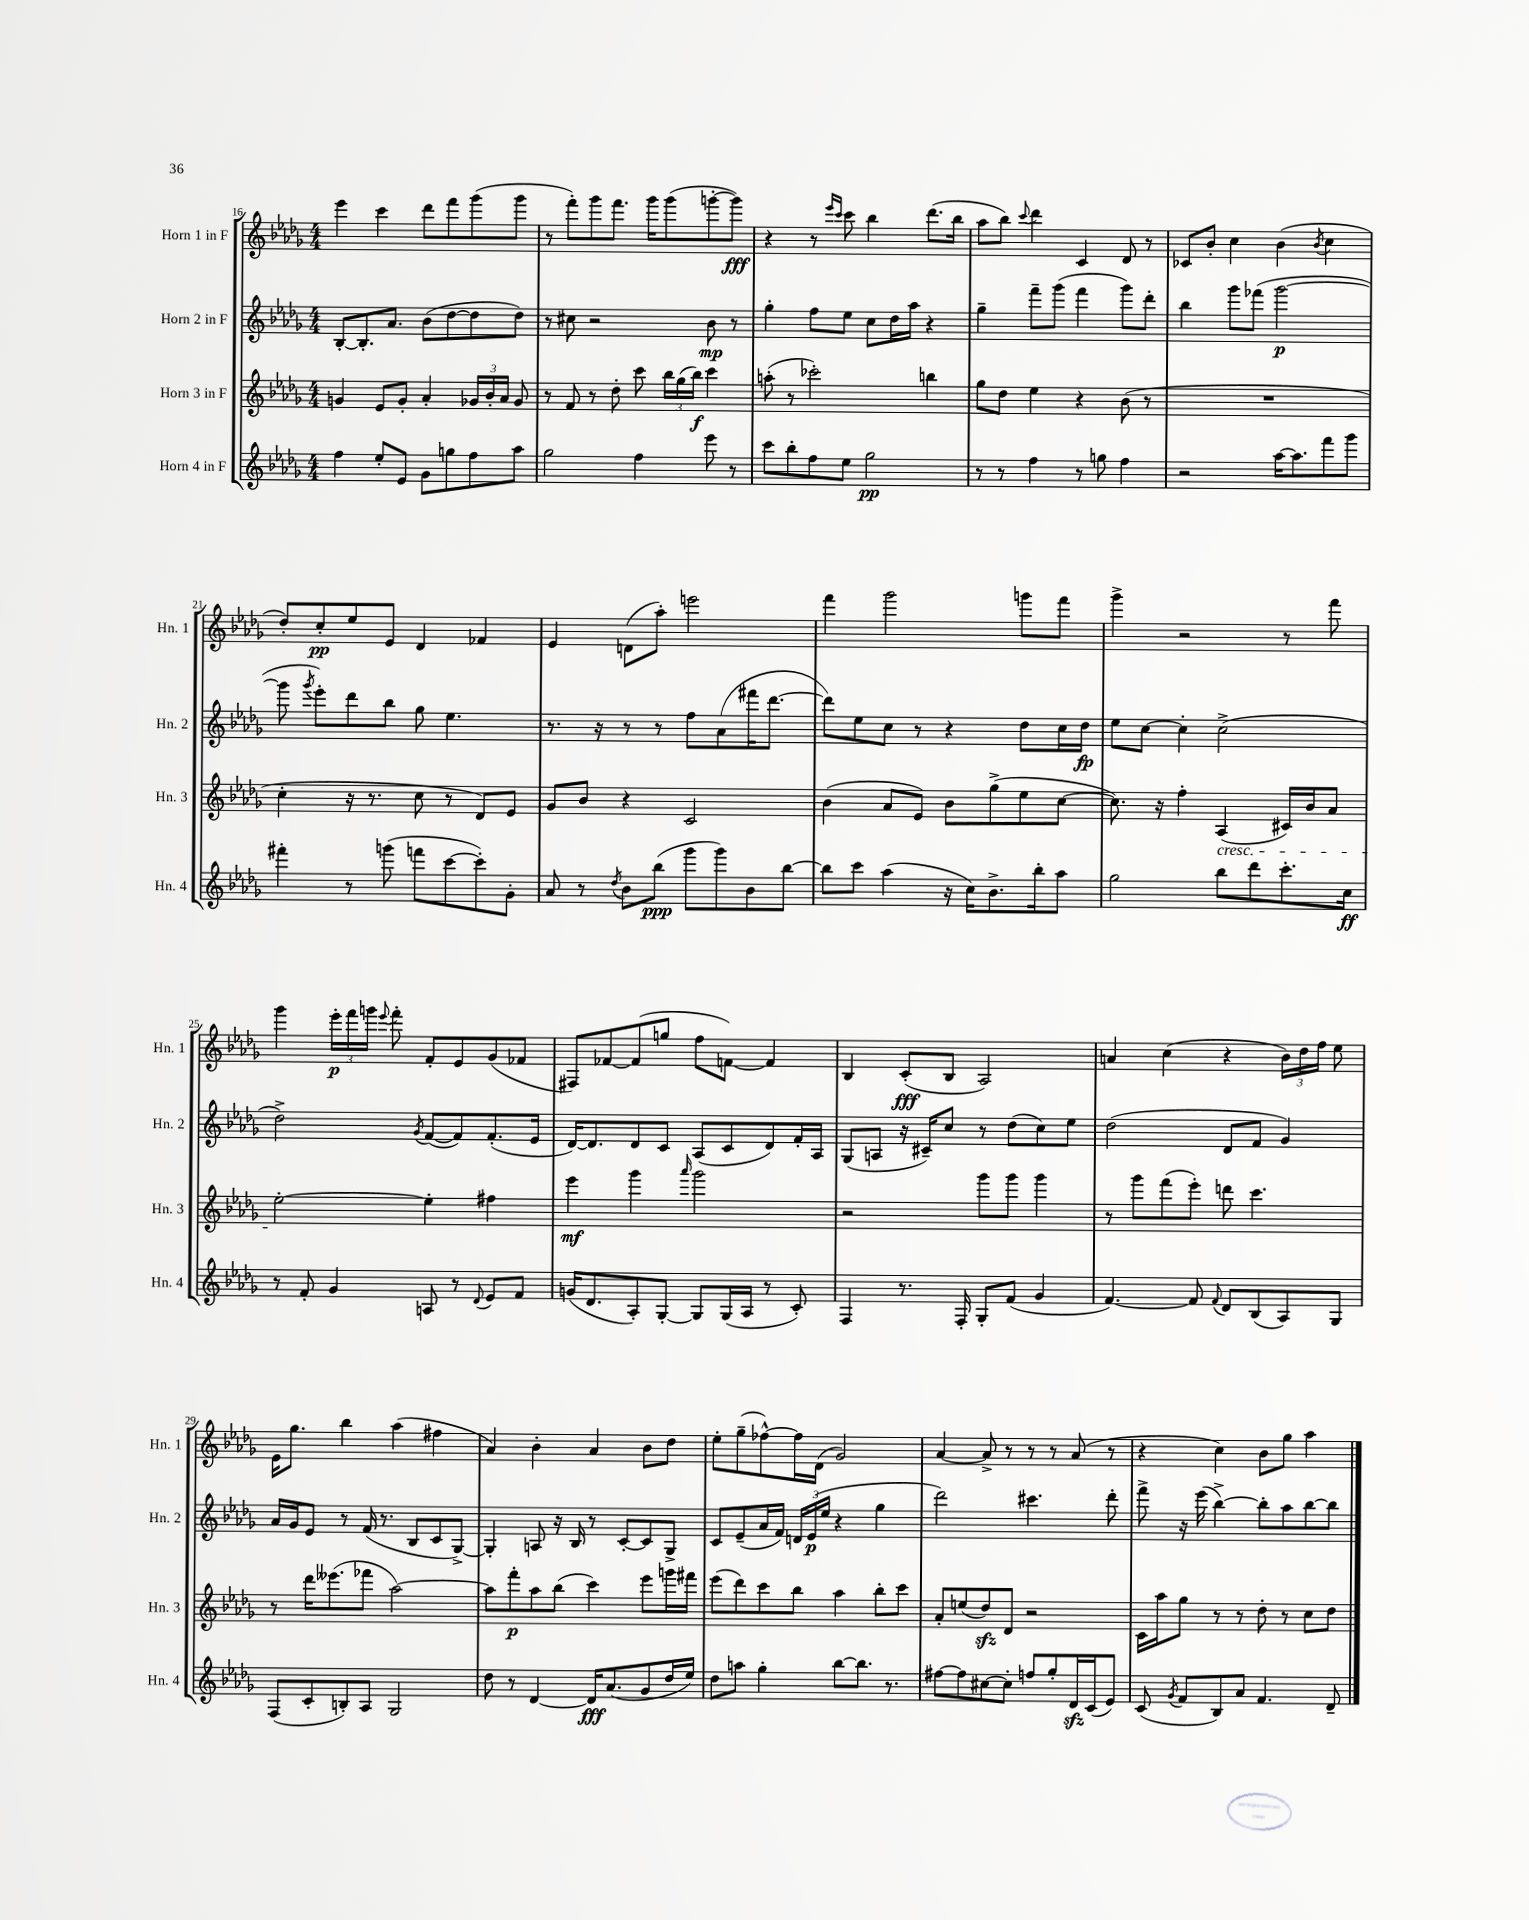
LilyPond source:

<<
\new StaffGroup <<
\new Staff = "s0" \with { instrumentName = "Horn 1 in F" shortInstrumentName = "Hn. 1" } {
    \clef treble \key des \major \numericTimeSignature \time 4/4
    \autoBeamOff ees'''4 c'''4 des'''8[ f'''8 ges'''8( ges'''8] |
    r8 f'''8[-.) ges'''8 f'''8.] ges'''16[ ges'''8( g'''8~-. g'''8]\fff) |
    r4 r8 \grace { ees'''16[ c'''16] } c'''8 bes''4 des'''8.[( bes''16] |
    aes''8[ bes''8]) \appoggiatura { c'''8 } des'''4 c'4 des'8 r8 |
    ces'8[ bes'8]-. c''4 bes'4( \acciaccatura { bes'8 } c''4 |
    des''8[-.) c''8-.\pp ees''8 ees'8] des'4 fes'4 |
    ees'4 d'8[( aes''8]-.) e'''2 |
    f'''4 ges'''2 g'''8[ f'''8] |
    ges'''4-> r2 r8 f'''8 |
    ges'''4 \tuplet 3/2 { ees'''16[-.\p f'''16 g'''16] } \appoggiatura { ees'''8 } f'''8-. f'8[-. ees'8 ges'8( fes'8] |
    fis8[) fes'8~ fes'8( g''8] f''8[ f'8]~) f'4 |
    bes4 c'8[-.\fff( bes8] aes2) |
    a'4 c''4( r4 \tuplet 3/2 { bes'16[) des''16 f''16] } ees''8 |
    ees'16[ ges''8.] bes''4 aes''4( fis''4 |
    aes'4) bes'4-. aes'4 bes'8[ des''8] |
    ees''8[-. ges''8--( fes''8~-^) fes''16 des'16]( ges'2) |
    aes'4~ aes'8-> r8 r8 r8 aes'8( r8 |
    r4 c''4) bes'8[ ges''8] aes''4 \bar "|." |
}
\new Staff = "s1" \with { instrumentName = "Horn 2 in F" shortInstrumentName = "Hn. 2" } {
    \clef treble \key des \major \numericTimeSignature \time 4/4
    \autoBeamOff bes8[~-. bes8.-. aes'8.] bes'8[( des''8~ des''8 des''8]) |
    r8 cis''8 r2 bes'8\mp r8 |
    ges''4-. f''8[ ees''8] c''8[ des''16 aes''16] r4 |
    ges''4-- f'''8[-- ges'''8]( f'''4 ges'''8[) des'''8]-. |
    bes''4 ges'''8[ fes'''8]( ges'''2~\p |
    ges'''8 \acciaccatura { ges'''8 } ees'''8[-.) des'''8 bes''8] ges''8 ees''4. |
    r8. r16 r8 r8 f''8[ aes'8( fis'''16 des'''8.]~ |
    des'''8[) ees''8 c''8] r8 r4 des''8[ c''16 des''16]\fp |
    ees''8[ c''8]~ c''4-. c''2->( |
    des''2->) \acciaccatura { ges'8 } f'8[~( f'8) f'8.-.( ees'16] |
    des'16[~) des'8. des'8 c'8] aes8[( c'8 des'8) f'16-. aes16] |
    ges8[( a8] r16 cis'16[--) c''8] r8 des''8[( c''8) ees''8] |
    des''2( des'8[ f'8] ges'4) |
    aes'16[ ges'16 ees'8] r8 f'16( r8. bes8[ c'8 ges8]~->) |
    ges4-. a8 r16 bes16 r8 c'8[~-. c'8 ges8]-> |
    c'8[ ees'8--( aes'16 f'16]) \tuplet 3/2 { d'16[ ees'16\p( ees''16] } r4 ges''4 |
    des'''2) cis'''4. des'''8-. |
    f'''8-> r16 ees'''16( bes''4~->) bes''8[-. aes''8 bes''8~ bes''8] \bar "|." |
}
\new Staff = "s2" \with { instrumentName = "Horn 3 in F" shortInstrumentName = "Hn. 3" } {
    \clef treble \key des \major \numericTimeSignature \time 4/4
    \autoBeamOff g'4 ees'8[ g'8]-. aes'4-. \tuplet 3/2 { ges'16[ bes'16-. aes'16] } ges'8 |
    r8 f'8 r8 des''8-. c'''8 \tuplet 3/2 { bes''16[ ges''16( bes''16]\f) } c'''4 |
    a''8-.( r8 ces'''2-.) b''4 |
    ges''8[ des''8] ees''4 r4 bes'8( r8 |
    R1 |
    c''4-. r16 r8. c''8 r8 des'8[) ees'8] |
    ges'8[ bes'8] r4 c'2 |
    bes'4( aes'8[ ees'8]) bes'8[ ges''8->( ees''8 c''8]~ |
    c''8.) r16 f''4-. aes4\cresc( cis'16[) bes'16 aes'8] |
    ees''2~-.\! ees''4-. fis''4 |
    ees'''4\mf ges'''4 \grace { aes'''16 } ges'''2 |
    r2 ges'''8[ ges'''8] ges'''4 |
    r8 ges'''8[ f'''8( ees'''8]-.) d'''8 c'''4. |
    r8 des'''16[ eeses'''8.( fes'''8] aes''2~) |
    aes''8[ f'''8-.\p aes''8 bes''8]( c'''4) ees'''8[ g'''16 fis'''16] |
    ees'''8[( des'''8) c'''8 bes''8] aes''4 bes''8[-. c'''8] |
    aes'8[-. e''8( des''8\sfz) des'8] r2 |
    c'16[ aes''16 ges''8] r8 r8 des''8-. r8 c''8[ des''8] \bar "|." |
}
\new Staff = "s3" \with { instrumentName = "Horn 4 in F" shortInstrumentName = "Hn. 4" } {
    \clef treble \key des \major \numericTimeSignature \time 4/4
    \autoBeamOff f''4 ees''8[-. ees'8] ges'8[ g''8 f''8 aes''8] |
    ges''2 f''4 ees'''8 r8 |
    c'''8[ bes''8-. f''8 ees''8] ges''2\pp |
    r8 r8 f''4 r8 g''8 f''4 |
    r2 aes''16[~ aes''8. f'''8 ges'''8] |
    fis'''4-. r8 g'''8( f'''8[ c'''8~ c'''8-.) ges'8]-. |
    aes'8 r8 \acciaccatura { des''8 } bes'8[ bes''8]\ppp( ges'''8[ ges'''8) bes'8 bes''8]~ |
    bes''8[ c'''8] aes''4( r16 c''16[) bes'8.-> bes''16-. aes''8] |
    ges''2 bes''8[ des'''8 c'''8.-. c''16]\ff |
    r8 f'8-. ges'4 a8 r8 \appoggiatura { des'8 } ees'8[ f'8] |
    g'16[( des'8. aes8-.) ges8]~-. ges8[ ges16( aes16] r8 c'8-.) |
    f4 r8. f16-. ges8[-. f'8]( ges'4 |
    f'4.~) f'8 \appoggiatura { f'8 } des'8[ bes8( aes8) ges8] |
    f8[( c'8-. b8-.) aes8] ges2 |
    des''8 r8 des'4~ des'16[\fff aes'8.( ges'8 des''16 ees''16]) |
    des''8[ a''8] ges''4-. bes''8[~ bes''8.] r8. |
    fis''8[~ fis''8 cis''8~ cis''8]-. f''8[ ges''8-. des'16\sfz c'16( ees'8]) |
    c'8( \acciaccatura { ges'8 } f'8[ bes8) aes'8] f'4. des'8-- \bar "|." |
}
>>
>>
\layout { \context { \Score currentBarNumber = #16 } }
